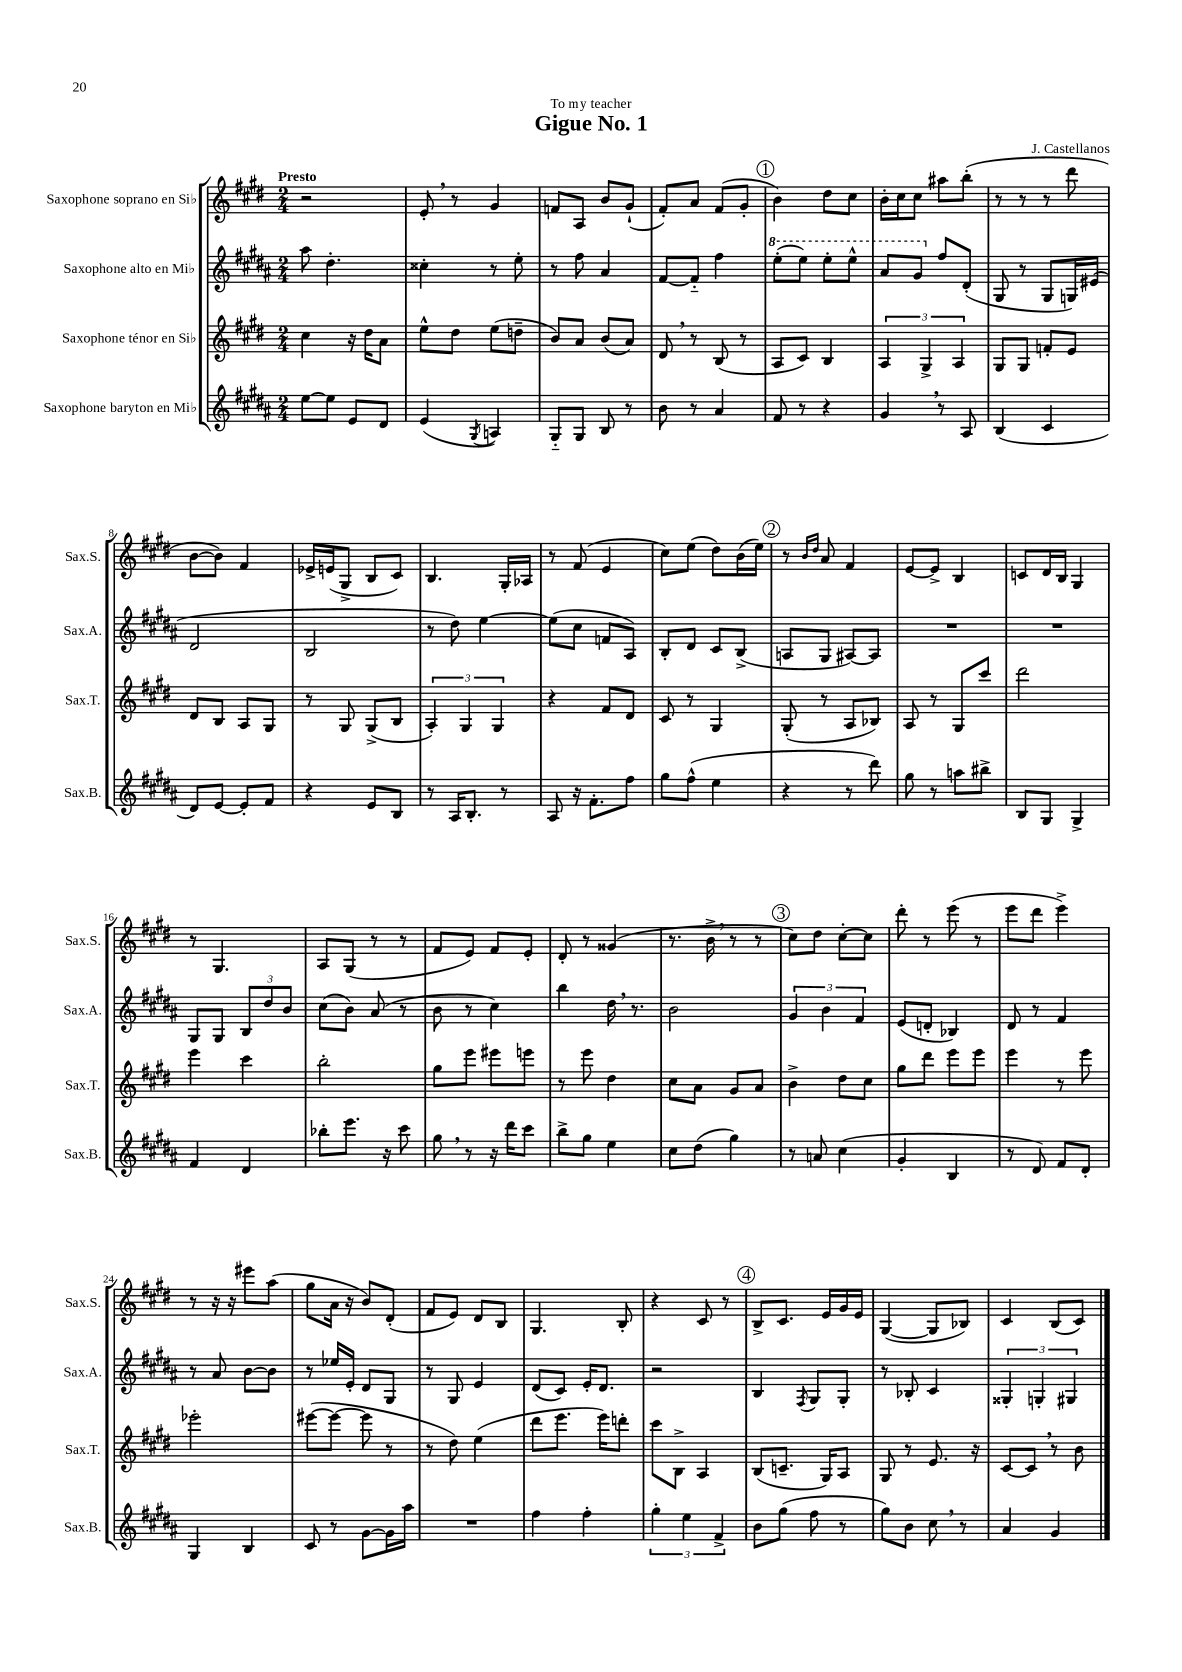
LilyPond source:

\header { title = "Gigue No. 1" composer = "J. Castellanos" dedication = "To my teacher" }
<<
\new StaffGroup <<
\new Staff = "s0" \with { instrumentName = "Saxophone soprano en Sib" shortInstrumentName = "Sax.S." } {
    \clef treble \key e \major \numericTimeSignature \time 2/4 \tempo "Presto"
    r2 |
    e'8-. \breathe r8 gis'4 |
    f'8 a8 b'8 gis'8-!( |
    fis'8-.) a'8 fis'8( gis'8-. |
    \mark \markup { \circle "1" } b'4) dis''8 cis''8 |
    b'16-. cis''16 cis''8 ais''8 b''8-.( |
    r8 r8 r8 dis'''8 |
    b'8~ b'8) fis'4 |
    ees'16-> e'16( gis8-> b8 cis'8) |
    b4. gis16-. aes16 |
    r8 fis'8( e'4 |
    cis''8) e''8( dis''8) b'16( e''16) |
    \mark \markup { \circle "2" } r8 \grace { b'16 dis''16 } a'8 fis'4 |
    e'8~ e'8-> b4 |
    c'8 dis'16 b16 gis4 |
    r8 gis4. |
    a8 gis8( r8 r8 |
    fis'8 e'8) fis'8 e'8-. |
    dis'8-. r8 gisis'4( |
    r8. b'16-> \breathe r8 r8 |
    \mark \markup { \circle "3" } cis''8) dis''8 cis''8~-. cis''8 |
    dis'''8-. r8 e'''8( r8 |
    e'''8 dis'''8 e'''4->) |
    r8 r16 r16 eis'''8 a''8( |
    gis''8 a'16 r16 b'8) dis'8-.( |
    fis'8 e'8) dis'8 b8 |
    gis4. b8-. |
    r4 cis'8 r8 |
    \mark \markup { \circle "4" } b8-> cis'8. e'16 gis'16 e'16 |
    gis4~( gis8 bes8) |
    cis'4 b8( cis'8) \bar "|." |
}
\new Staff = "s1" \with { instrumentName = "Saxophone alto en Mib" shortInstrumentName = "Sax.A." } {
    \clef treble \key b \major \numericTimeSignature \time 2/4
    ais''8 dis''4.-. |
    cisis''4-. r8 e''8-. |
    r8 fis''8 ais'4 |
    fis'8~ fis'8-_ fis''4 |
    \mark \markup { \circle "1" } \ottava #1 e'''8-.( e'''8) e'''8-. e'''8-^ |
    ais''8 gis''8 \ottava #0 fis''8 dis'8-.( |
    gis8 r8 gis8 g16) eis'16( |
    dis'2 |
    b2 |
    r8 dis''8) e''4~ |
    e''8( cis''8 f'8 ais8) |
    b8-. dis'8 cis'8 b8->( |
    \mark \markup { \circle "2" } a8 gis8 ais8~) ais8 |
    R2 |
    R2 |
    gis8 gis8 \tuplet 3/2 { b8 dis''8 b'8 } |
    cis''8( b'8) ais'8( r8 |
    b'8 r8 cis''4) |
    b''4 dis''16 \breathe r8. |
    b'2 |
    \mark \markup { \circle "3" } \tuplet 3/2 { gis'4 b'4 fis'4 } |
    e'8( d'8-. bes4) |
    dis'8 r8 fis'4 |
    r8 ais'8 b'8~ b'8 |
    r8 ees''16 e'16-. dis'8 gis8 |
    r8 gis8 e'4 |
    dis'8( cis'8) e'16-. dis'8. |
    r2 |
    \mark \markup { \circle "4" } b4 \acciaccatura { fis8 } gis8 gis8-. |
    r8 bes8-. cis'4 |
    \tuplet 3/2 { gisis4-. g4-. gis4 } \bar "|." |
}
\new Staff = "s2" \with { instrumentName = "Saxophone ténor en Sib" shortInstrumentName = "Sax.T." } {
    \clef treble \key e \major \numericTimeSignature \time 2/4
    cis''4 r16 dis''16 a'8 |
    e''8-^ dis''8 e''8( d''8-- |
    b'8) a'8 b'8( a'8) |
    dis'8 \breathe r8 b8( r8 |
    \mark \markup { \circle "1" } a8 cis'8) b4 |
    \tuplet 3/2 { a4 gis4-> a4 } |
    gis8 gis8 f'8-. e'8 |
    dis'8 b8 a8 gis8 |
    r8 gis8 gis8->( b8 |
    \tuplet 3/2 { a4-.) gis4 gis4 } |
    r4 fis'8 dis'8 |
    cis'8 r8 gis4 |
    \mark \markup { \circle "2" } gis8-.( r8 a8 bes8) |
    a8 r8 gis8 cis'''8 |
    dis'''2 |
    e'''4 cis'''4 |
    b''2-. |
    gis''8 e'''8 eis'''8 e'''8 |
    r8 e'''8 dis''4 |
    cis''8 a'8 gis'8 a'8 |
    \mark \markup { \circle "3" } b'4-> dis''8 cis''8 |
    gis''8 dis'''8 e'''8 e'''8 |
    e'''4 r8 e'''8 |
    ees'''2-. |
    eis'''8~( eis'''8~ eis'''8 r8 |
    r8 dis''8) e''4( |
    dis'''8 e'''8. e'''16) d'''8-. |
    cis'''8 b8-> a4 |
    \mark \markup { \circle "4" } b8( c'8.-- gis16) a8 |
    gis8 r8 e'8. r16 |
    cis'8~ cis'8 \breathe r8 b'8 \bar "|." |
}
\new Staff = "s3" \with { instrumentName = "Saxophone baryton en Mib" shortInstrumentName = "Sax.B." } {
    \clef treble \key b \major \numericTimeSignature \time 2/4
    e''8~ e''8 e'8 dis'8 |
    e'4( \acciaccatura { gis8 } a4) |
    gis8-_ gis8 b8 r8 |
    b'8 r8 ais'4 |
    \mark \markup { \circle "1" } fis'8 r8 r4 |
    gis'4 \breathe r8 ais8 |
    b4( cis'4 |
    dis'8) e'8~ e'8-. fis'8 |
    r4 e'8 b8 |
    r8 ais16 b8.-. r8 |
    ais8 r16 fis'8.-. fis''8 |
    gis''8 fis''8-^( e''4 |
    \mark \markup { \circle "2" } r4 r8 dis'''8) |
    gis''8 r8 a''8 bis''8-> |
    b8 gis8 gis4-> |
    fis'4 dis'4 |
    bes''8-. e'''8. r16 cis'''8 |
    gis''8 \breathe r8 r16 dis'''16 cis'''8 |
    b''8-> gis''8 e''4 |
    cis''8 dis''8( gis''4) |
    \mark \markup { \circle "3" } r8 a'8 cis''4( |
    gis'4-. b4 |
    r8 dis'8) fis'8 dis'8-. |
    gis4 b4 |
    cis'8 r8 gis'8~ gis'16 ais''16 |
    R2 |
    fis''4 fis''4-. |
    \tuplet 3/2 { gis''4-. e''4 fis'4-> } |
    \mark \markup { \circle "4" } b'8 gis''8( fis''8 r8 |
    gis''8) b'8 cis''8 \breathe r8 |
    ais'4 gis'4 \bar "|." |
}
>>
>>
